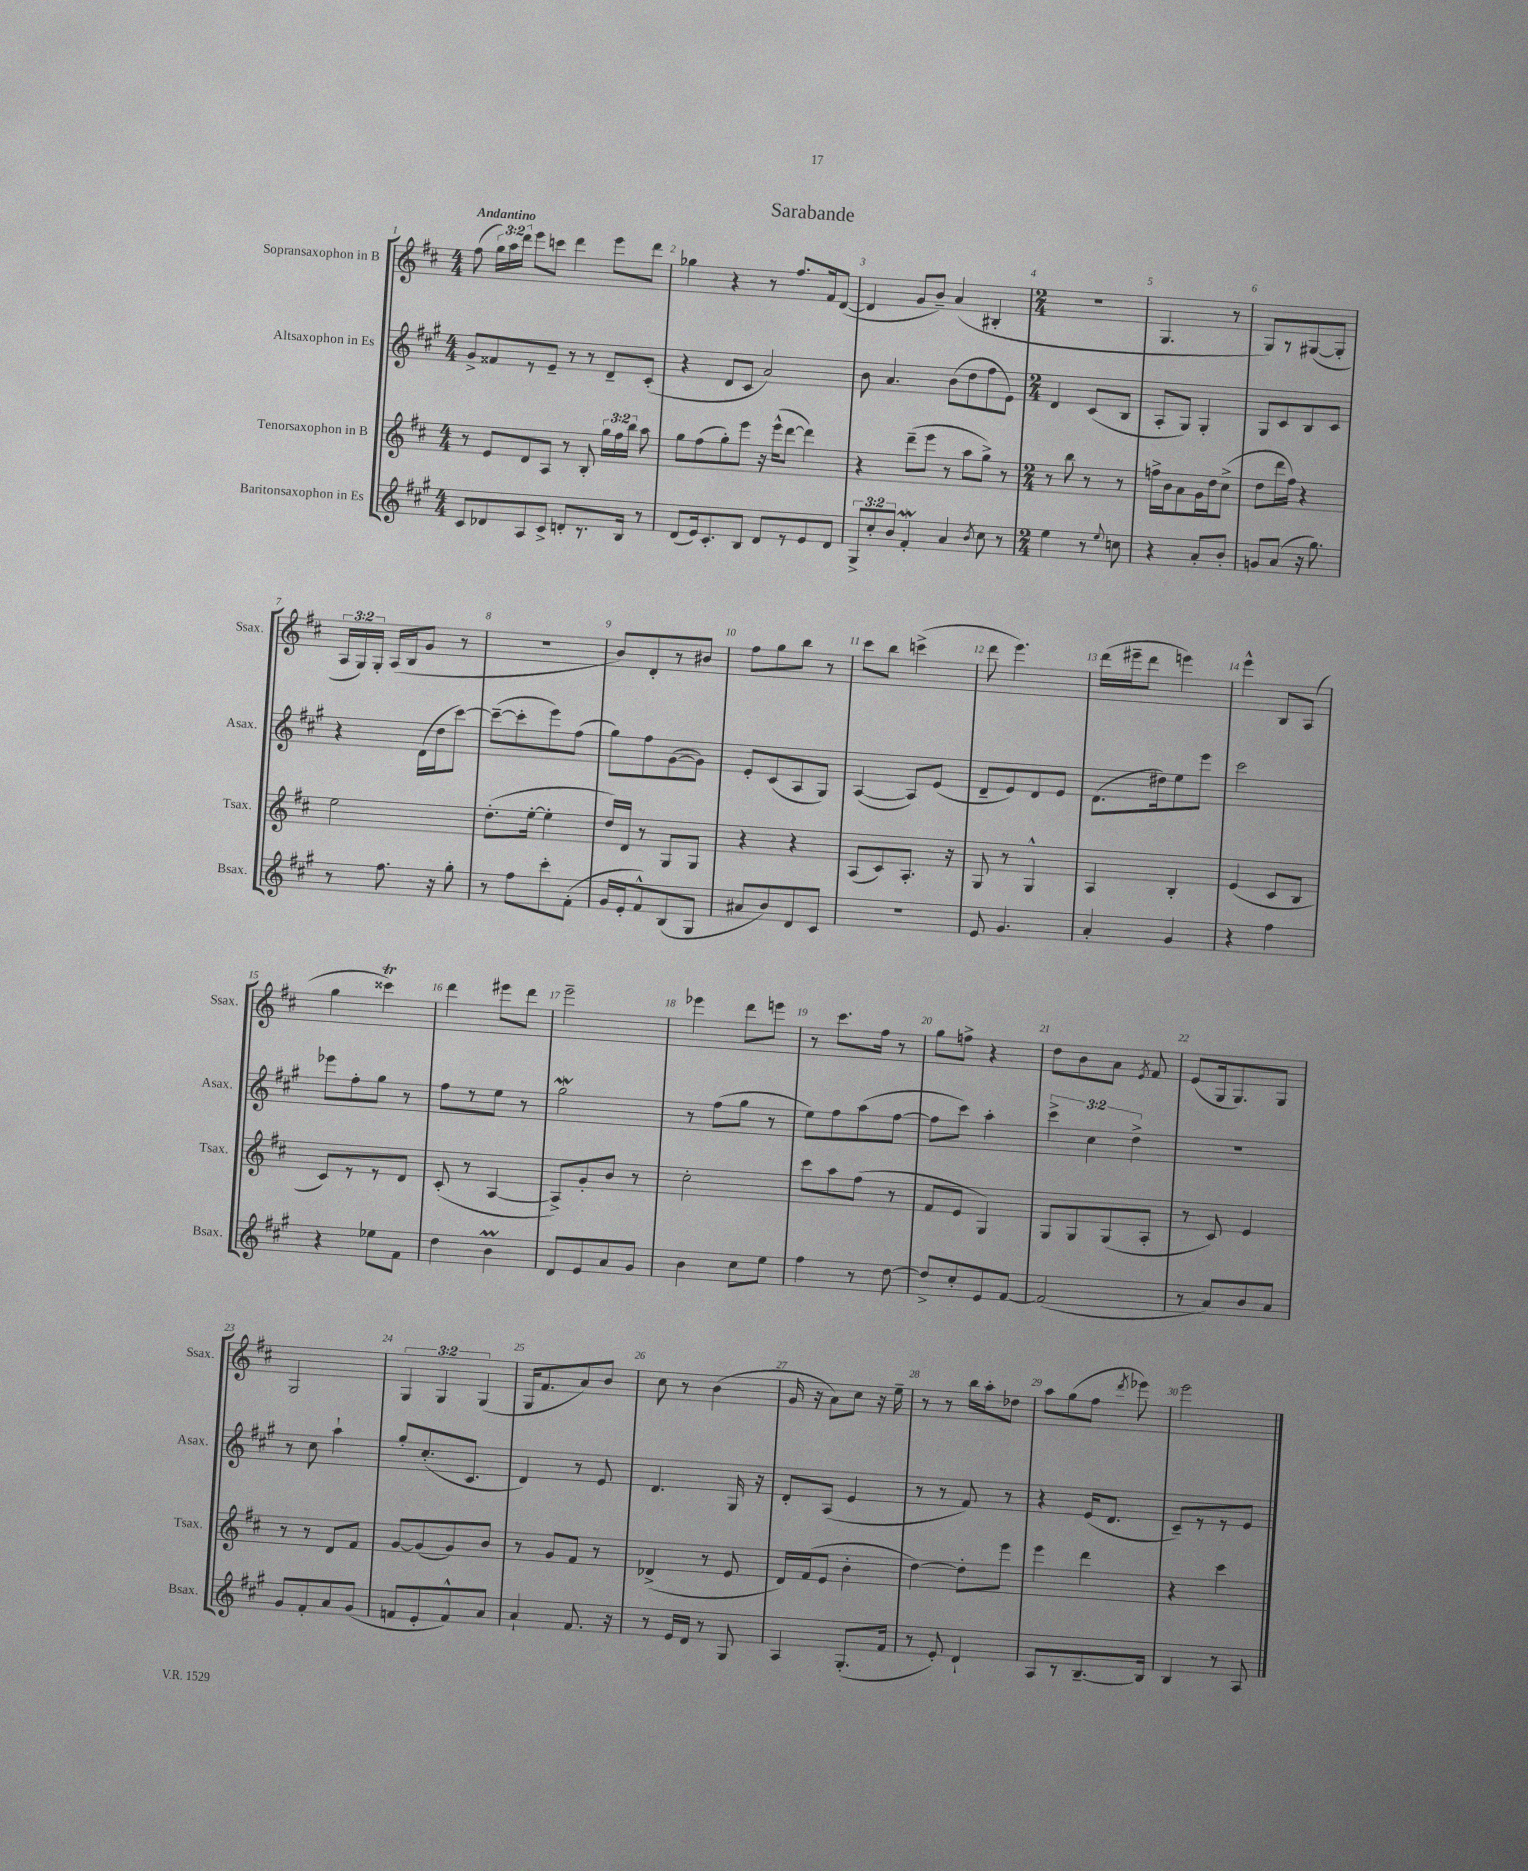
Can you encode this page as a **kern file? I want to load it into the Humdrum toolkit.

**kern	**kern	**kern	**kern
*part4	*part3	*part2	*part1
*staff4	*staff3	*staff2	*staff1
*I"Baritonsaxophon in Es	*I"Tenorsaxophon in B	*I"Altsaxophon in Es	*I"Sopransaxophon in B
*I'Bsax.	*I'Tsax.	*I'Asax.	*I'Ssax.
*clefG2	*clefG2	*clefG2	*clefG2
*k[f#c#g#]	*k[f#c#]	*k[f#c#g#]	*k[f#c#]
*M4/4	*M4/4	*M4/4	*M4/4
=1	=1	=1	=1
!	!	!	!LO:TX:a:B:t=Andantino
8c#/L	8r	8g#^/L	(8ff#\
8d-X/	8e/L	8f##X/	24gg\LL)
.	.	.	24aa\
.	.	.	24ddd\JJ
8A/	8d/	8r	8eee\L
8c#^/J	8A/J	8e~/J	8cccn\J
8dn'/L	8r	8r	4ddd\
8.r	8B'/	8r	.
.	24gg\LL	8d~/L	8eee\L
.	24ff#\	.	.
16B/Jk	.	.	.
.	24bb\JJ	.	.
8r	8aa\	(8c#'/J	8ddd\J
=2	=2	=2	=2
(8d/L	8gg\L	4r	4gg-X\
16e/k)	(8ff#\	.	.
8.c#'/	.	.	.
.	8gg'\)	8d/L	4r
8B/J	8eee\J	8c#/J	.
8d/L	16r	2a/)	8r
.	(16eee^^\KL	.	.
8r	[8ddd\J	.	8.ff#/L
8e/	4ddd\])	.	.
.	.	.	16f#/k
8d/J	.	.	([8d/J
=3	=3	=3	=3
12G#^/L	4r	8b\	4d/]
12cc#'/	.	.	.
.	.	4.a/	.
12b/J	.	.	.
4f#W'/	(8ddd~\L	.	8g/L
.	8eee\J	.	8b~/J)
4a/	8r	(8b\L	(4a/
.	8aa\L	8dd\	.
8qb/	.	.	.
8cc#\	8gg^\J)	8ff#\	4B#X'/
8r	8r	8e\J)	.
=4	=4	=4	=4
*M2/4	*M2/4	*M2/4	*M2/4
4ee\	8r	4d/	2r
.	8bb\	.	.
8r	8r	(8c#/L	.
8qqee/	.	.	.
8ccn\	8r	8B/J	.
=5	=5	=5	=5
4r	16ffn^\LL	8A'/L	4.G/
.	16b\J	.	.
.	8a\	8G#/J)	.
8a'/L	16g\L	4G#'/	.
.	16dd\J	.	.
8b'/J	(8cc#^\J	.	8r
=6	=6	=6	=6
8gn/L	8dd\L	8G#/L	8G/L)
(8a/J	16ddd\L	8c#/	8r
.	16ff#\JJ)	.	.
16r	4r	8B/	([8G#X/
8.gg#\)	.	.	.
.	.	8c#/J	8G#'/J]
!!LO:LB:g=z
=7	=7	=7	=7
8r	2ee\	4r	24A/LL
.	.	.	24G/)
.	.	.	24G'/JJ
8.ff#\	.	.	(16A/LL
.	.	.	16B/J
.	.	(16d\LL	8g/J
16r	.	16dd\J	.
8gg#'\	.	[8ccc#\J)	8r
=8	=8	=8	=8
8r	(8.dd'\L	(8ccc#~\L_	2r
8ff#\L	.	8ccc#'\]	.
.	[16ee'\Jk	.	.
8ccc#'\	4ee'\]	8eee\)	.
(8f#'\J	.	(8ff#\J	.
=9	=9	=9	=9
16g#/LL	16dd/LL)	8gg#\L)	8b/L)
16e'/J	16d/JJ	.	.
8f#^^/)	8r	8ff#\	8d'/
(8B/	8G/L	([8g#\	8r
8G#/J	8G/J	8g#\J])	8b#X/J
=10	=10	=10	=10
8a#X/L	4r	8e'/L	8ff#\L
8b/)	.	(8c#/	8gg\
8d/	4r	8A/	8bb\J
8c#/J	.	8G#/J)	8r
=11	=11	=11	=11
2r	(8A/L	([4A/	8ccc#\L
.	8c#/)	.	8bb\J
.	8.A'/J	8A/L])	(4cccn^\
.	.	(8e/J	.
.	16r	.	.
=12	=12	=12	=12
8e/	8G/	8d~/L	8ddd\
4.g#/	8r	8e/)	4.eee\)
.	4G^^/	8d/	.
.	.	8e/J	.
=13	=13	=13	=13
4a'/	4A/	(8.d\L	(16ddd\LL
.	.	.	16eee#X~\J
.	.	.	8ddd\J
.	.	16dd#X\k)	.
4g#/	4B'/	8ee\	4eeen\)
.	.	8eee\J	.
=14	=14	=14	=14
4r	(4e/	2ccc#\	4eee^^\
4ff#\	8c#/L	.	8B/L
.	8B/J	.	(8A/J
!!LO:LB:g=z
=15	=15	=15	=15
4r	8c#/L)	8eee-X\L	4gg\
.	8r	8ff#'\	.
8ee-X\L	8r	8gg#\J	4ccc##Xt\)
8f#\J	8d/J	8r	.
=16	=16	=16	=16
4dd\	(8c#'/	8ff#\L	4ddd\
.	8r	8r	.
4bM\	[4A/	8ee\J	8eee#X\L
.	.	8r	8ddd\J
=17	=17	=17	=17
8d/L	8A^/L])	2gg#W\	2eee~\
8e/	8g'/	.	.
8a/	8b/J	.	.
8g#/J	8r	.	.
=18	=18	=18	=18
4b\	2cc#'\	8r	4eee-X\
.	.	(8ff#\L	.
8cc#\L	.	8gg#\J	8ddd\L
8ee\J	.	8r	8eeen\J
=19	=19	=19	=19
4ff#\	8ccc#\L	8ee\L)	8r
.	8aa\	8ff#\	8.ccc#\L
8r	(8ff#\J	(8aa\	.
.	.	.	16ff#\Jk
[8dd\	8r	[8ff#\J	8r
=20	=20	=20	=20
8dd^/L]	8f#/L	8ff#\L]	8gg\L
8cc#'/	8e/J	8ccc#\J)	8ffn^\J
8e/	4G/)	4aa'\	4r
[8f#/J	.	.	.
=21	=21	=21	=21
(2f#/]	8G/L	6ccc#^\	8dd\L
.	8G/	.	8b\
.	.	6cc#\	.
.	(8G/	.	8a\J
.	.	6dd^\	.
.	.	.	8qe/
.	8A'/J	.	8f#/
=22	=22	=22	=22
8r	8r	2r	(8e/L
8a/L)	8c#/)	.	16G/k
.	.	.	8.G/)
8b/	4e/	.	.
8a/J	.	.	8G/J
!!LO:LB:g=z
=23	=23	=23	=23
8g#/L	8r	8r	2G/
8f#'/	8r	8cc#\	.
8a/	8d/L	4aa`\	.
(8g#/J	8f#/J	.	.
=24	=24	=24	=24
8fn/L	[8g/L	8gg#'/L	6G/
8e'/	(8g/]	(8.cc#'/	.
.	.	.	6G/
8f^^/)	8g/)	.	.
.	.	8.c#/J	.
.	.	.	(6G/
8a/J	8b/J	.	.
=25	=25	=25	=25
4a`/	8r	4d/)	16G/KL
.	.	.	8.f#/
.	8g/L	.	.
8.f#/	8f#/J	8r	8a/)
.	8r	8e/	8b/J
16r	.	.	.
=26	=26	=26	=26
8r	(4d-X^/	4.d/	8cc#\
16e/LL	.	.	8r
16d/JJ	.	.	.
8r	8r	.	(4b\
8G#/	8e/	16G#/	.
.	.	16r	.
=27	=27	=27	=27
4A/	16d/LL)	8d'/L	16g/
.	(16f#/J	.	16r
.	8e/J	(8A/J	8a\L)
(8.G#'/L	4b'\	4e/	8cc#\J
.	.	.	16r
16f#/Jk	.	.	16ee~\
=28	=28	=28	=28
8r	[4dd\)	8r	8r
8e'/)	.	8r	8r
4d`/	8dd'\L]	8f#/)	16bb\LL
.	.	.	16aa'\J
.	8eee\J	8r	8dd-X\J
=29	=29	=29	=29
8A/L	4eee\	4r	8aa\L
8r	.	.	(8gg\
[8.B~/	4ddd\	(16e/KL	8ff#\J
.	.	8.d/J	.
.	.	.	8qddd/
.	.	.	8eee-X\)
16B/Jk]	.	.	.
=30	=30	=30	=30
4B/	4r	8c#~/L)	2eee\
.	.	8r	.
8r	4ccc#\	8r	.
8A/	.	8e/J	.
==	==	==	==
*-	*-	*-	*-
